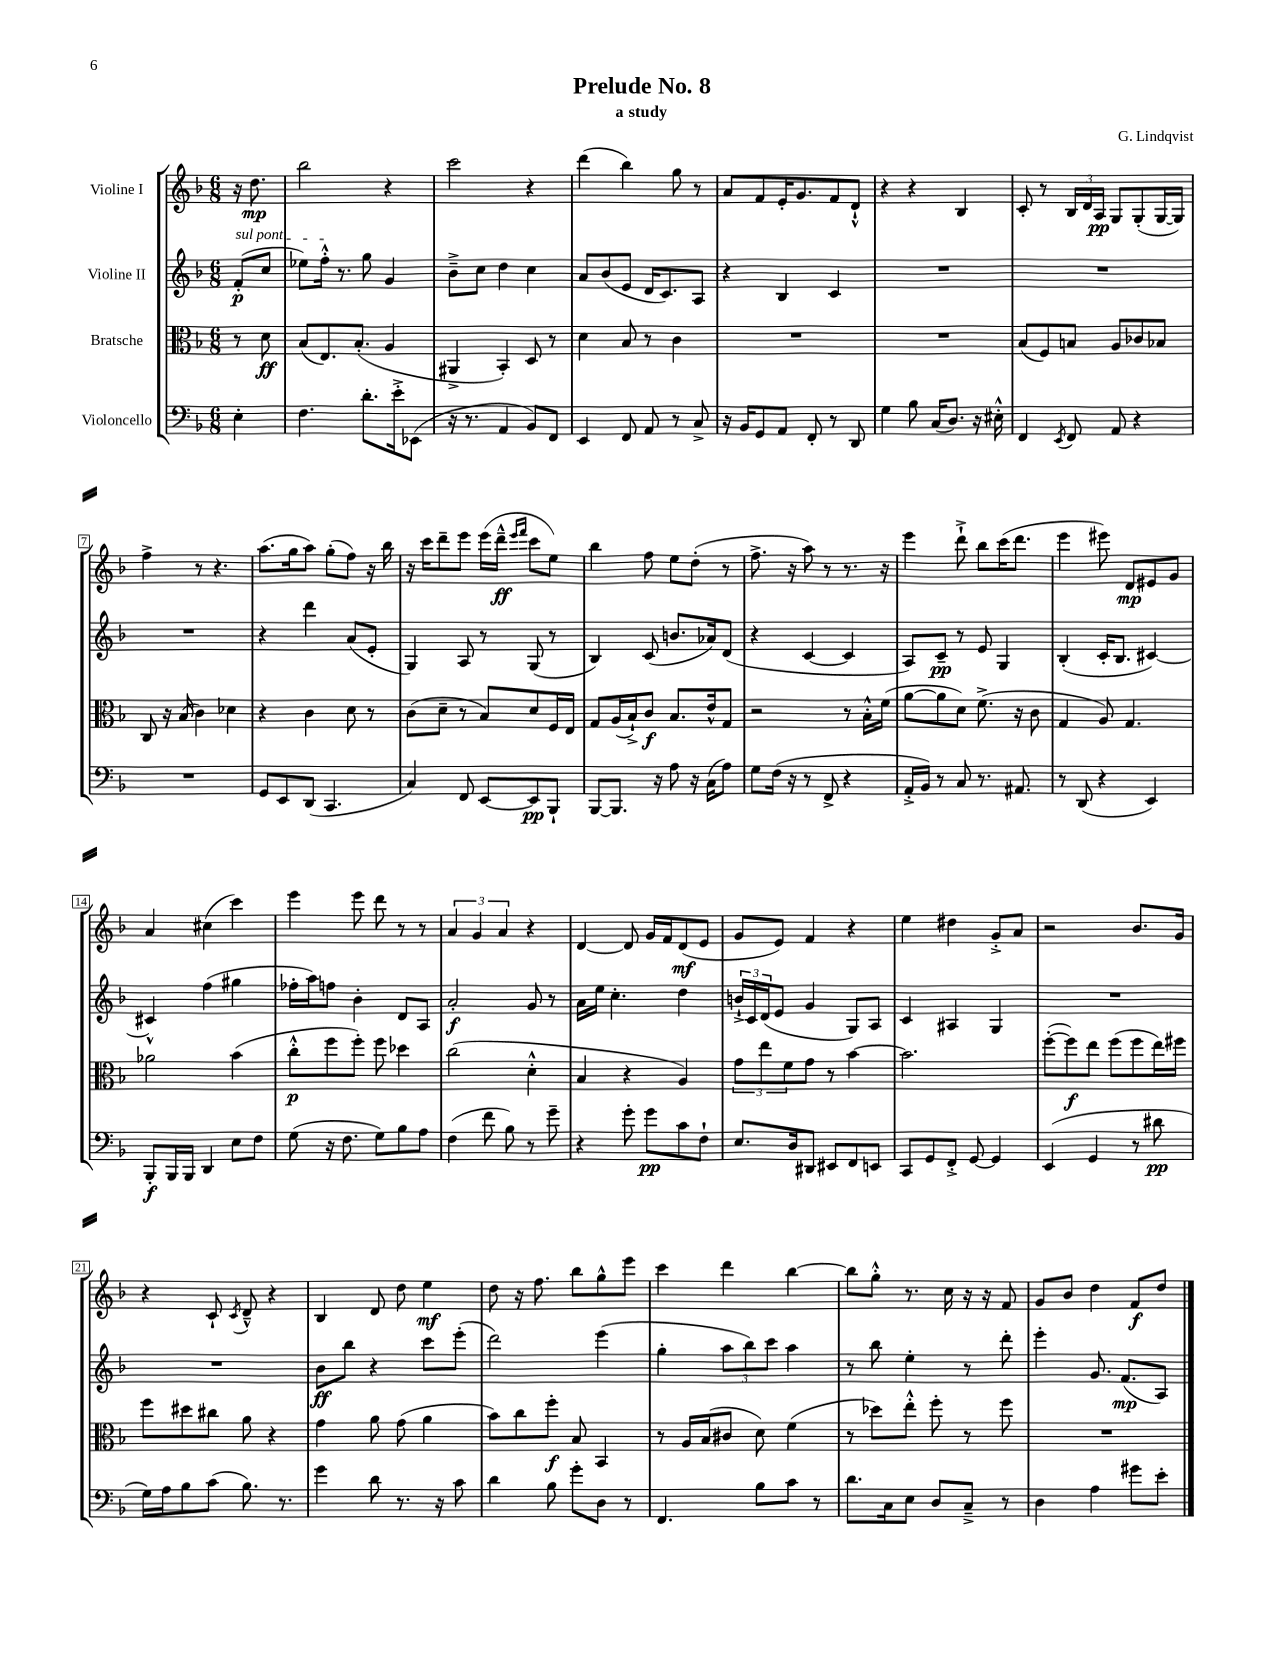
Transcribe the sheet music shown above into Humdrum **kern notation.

**kern	**dynam	**kern	**dynam	**kern	**dynam	**kern	**dynam
*part4	*part4	*part3	*part3	*part2	*part2	*part1	*part1
*staff4	*staff4	*staff3	*staff3	*staff2	*staff2	*staff1	*staff1
*I"Violoncello	*	*I"Bratsche	*	*I"Violine II	*	*I"Violine I	*
*clefF4	*	*clefC3	*	*clefG2	*	*clefG2	*
*k[b-]	*	*k[b-]	*	*k[b-]	*	*k[b-]	*
*M6/8	*	*M6/8	*	*M6/8	*	*M6/8	*
=	=	=	=	=	=	=	=
!	!	!	!	!LO:TX:a:i:t=sul pont.	!	!	!
4E'\	.	8r	.	(8f'/L	p	16r	.
.	.	.	.	.	.	8.dd\	mp
.	.	8d\	ff	8cc/J	.	.	.
=1	=1	=1	=1	=1	=1	=1	=1
4.F\	.	(8B-/L	.	8ee-X\L)	.	2bb-\	.
.	.	8.E/)	.	16ff'^^\Jk	.	.	.
.	.	.	.	8.r	.	.	.
.	.	(8.B-'/J	.	.	.	.	.
8.d'\L	.	.	.	8gg\	.	.	.
.	.	4A/	.	4g/	.	4r	.
16e'^\k	.	.	.	.	.	.	.
(8EE-X\J	.	.	.	.	.	.	.
=2	=2	=2	=2	=2	=2	=2	=2
16r	.	4AA#X^/	.	8b-~^\L	.	2ccc\	.
8.r	.	.	.	.	.	.	.
.	.	.	.	8cc\J	.	.	.
4AA/	.	4BB-'/)	.	4dd\	.	.	.
8BB-/L)	.	8D/	.	4cc\	.	4r	.
8FF/J	.	8r	.	.	.	.	.
=3	=3	=3	=3	=3	=3	=3	=3
4EE/	.	4d\	.	8a/L	.	(4ddd\	.
.	.	.	.	(8b-/	.	.	.
8FF/	.	8B-/	.	8e/J	.	4bb-\)	.
8AA/	.	8r	.	16d/KL	.	.	.
.	.	.	.	8.c/)	.	.	.
8r	.	4c\	.	.	.	8gg\	.
8C^/	.	.	.	8A/J	.	8r	.
=4	=4	=4	=4	=4	=4	=4	=4
16r	.	2.r	.	4r	.	8a/L	.
16BB-/KL	.	.	.	.	.	.	.
8GG/	.	.	.	.	.	8f/	.
8AA/J	.	.	.	4B-/	.	16e'/K	.
.	.	.	.	.	.	8.g/	.
8FF'/	.	.	.	.	.	.	.
8r	.	.	.	4c/	.	8f/	.
8DD/	.	.	.	.	.	8d`^^/J	.
=5	=5	=5	=5	=5	=5	=5	=5
4G\	.	2.r	.	2.r	.	4r	.
8B-\	.	.	.	.	.	4r	.
(16C/KL	.	.	.	.	.	.	.
8.D/J)	.	.	.	.	.	.	.
.	.	.	.	.	.	4B-/	.
16r	.	.	.	.	.	.	.
16E#X'^^\	.	.	.	.	.	.	.
=6	=6	=6	=6	=6	=6	=6	=6
4FF/	.	(8B-/L	.	2.r	.	8c'/	.
.	.	8F/)	.	.	.	8r	.
8qEE/	.	.	.	.	.	.	.
8FF/	.	8Bn/J	.	.	.	24B-/LL	.
.	.	.	.	.	.	24d/	.
.	.	.	.	.	.	24A/JJ	pp
8AA/	.	8A/L	.	.	.	8G/L	.
4r	.	8c-X/	.	.	.	(8G'/	.
.	.	8B-X/J	.	.	.	[16G/L	.
.	.	.	.	.	.	16G/JJ])	.
!!LO:LB:g=z
=7	=7	=7	=7	=7	=7	=7	=7
2.r	.	8C/	.	2.r	.	4ff^\	.
.	.	16r	.	.	.	.	.
.	.	(16B-/	.	.	.	.	.
.	.	4c\)	.	.	.	8r	.
.	.	.	.	.	.	4.r	.
.	.	4d-X\	.	.	.	.	.
=8	=8	=8	=8	=8	=8	=8	=8
8GG/L	.	4r	.	4r	.	(8.aa\L	.
8EE/	.	.	.	.	.	.	.
.	.	.	.	.	.	16gg\k	.
(8DD/J	.	4c\	.	4ddd\	.	8aa\J)	.
4.CC/	.	.	.	.	.	(8gg'\L	.
.	.	8d\	.	(8a/L	.	8ff\J)	.
.	.	8r	.	8e'/J	.	16r	.
.	.	.	.	.	.	16bb-\	.
=9	=9	=9	=9	=9	=9	=9	=9
4C/)	.	(8c\L	.	4G/)	.	16r	.
.	.	.	.	.	.	16ccc\KL	.
.	.	8d~\J	.	.	.	8ddd~\	.
8FF/	.	8r	.	8A/	.	8eee\J	.
[8EE/L	.	8B-/L)	.	8r	.	(16eee\LL	.
.	.	.	.	.	.	16ddd~^^\JJ	ff
.	.	.	.	.	.	16qqeee/LL	.
.	.	.	.	.	.	16qqfff/JJ	.
8EE/]	pp	8d/	.	(8G/	.	8ccc\L	.
8BBB-`/J	.	16F/L	.	8r	.	8ee\J)	.
.	.	16E/JJ	.	.	.	.	.
=10	=10	=10	=10	=10	=10	=10	=10
[8BBB-/L	.	8G/L	.	4B-/)	.	4bb-\	.
8.BBB-/J]	.	(16A/L	.	.	.	.	.
.	.	16B-`^/J)	.	.	.	.	.
.	.	8c/J	f	(8c/	.	8ff\	.
16r	.	.	.	.	.	.	.
8A\	.	8.B-/L	.	8.bn/L	.	8ee\L	.
16r	.	.	.	.	.	(8dd'\J	.
(16C\KL	.	16e^^/k	.	16a-X/k)	.	.	.
8A\J)	.	8G/J	.	(8d/J	.	8r	.
=11	=11	=11	=11	=11	=11	=11	=11
8G\L	.	2r	.	4r	.	8.ff^\	.
(16F\Jk	.	.	.	.	.	.	.
16r	.	.	.	.	.	16r	.
8r	.	.	.	[4c/	.	8aa\)	.
8FF^/	.	.	.	.	.	8r	.
4r	.	8r	.	4c/]	.	8.r	.
.	.	16B-'^^\LL	.	.	.	.	.
.	.	(16f\JJ	.	.	.	16r	.
=12	=12	=12	=12	=12	=12	=12	=12
16AA'^/LL	.	[8a\L	.	8A/L)	.	4eee\	.
16BB-/JJ)	.	.	.	.	.	.	.
8r	.	8a\]	.	8c~/J	pp	.	.
8C/	.	8d\J)	.	8r	.	8ddd`^\	.
8.r	.	(8.f^\	.	8e/	.	8bb-\L	.
.	.	.	.	4G/	.	(16ccc\K	.
8.AA#X/	.	16r	.	.	.	8.ddd\J	.
.	.	8c\	.	.	.	.	.
=13	=13	=13	=13	=13	=13	=13	=13
8r	.	4G/	.	(4B-'/	.	4eee\	.
(8DD/	.	.	.	.	.	.	.
4r	.	8A/)	.	16c'/KL	.	8eee#X\)	.
.	.	.	.	8.B-/J	.	.	.
.	.	4.G/	.	.	.	8d/L	mp
4EE/)	.	.	.	[4c#X/)	.	8e#X/	.
.	.	.	.	.	.	8g/J	.
!!LO:LB:g=z
=14	=14	=14	=14	=14	=14	=14	=14
8BBB-'/L	f	2a-X\	.	4c#X^^/]	.	4a/	.
16BBB-/L	.	.	.	.	.	.	.
16BBB-/JJ	.	.	.	.	.	.	.
4DD/	.	.	.	(4ff\	.	(4cc#X\	.
8E\L	.	(4b-\	.	4gg#X\	.	4ccc\)	.
8F\J	.	.	.	.	.	.	.
=15	=15	=15	=15	=15	=15	=15	=15
(8G\	.	8cc'^^\L	p	16ff-X'\LL	.	4eee\	.
.	.	.	.	16aa\J)	.	.	.
16r	.	8ff\	.	8ffn\J	.	.	.
8.F\	.	.	.	.	.	.	.
.	.	8ff'\J)	.	4b-'\	.	8eee\	.
8G\L)	.	8ff\	.	.	.	8ddd\	.
8B-\	.	4dd-X\	.	8d/L	.	8r	.
8A\J	.	.	.	8A/J	.	8r	.
=16	=16	=16	=16	=16	=16	=16	=16
(4F\	.	(2cc\	.	2a'/	f	6a/	.
.	.	.	.	.	.	6g/	.
8f\	.	.	.	.	.	.	.
.	.	.	.	.	.	6a/	.
8B-\)	.	.	.	.	.	.	.
8r	.	4d'^^\	.	8g/	.	4r	.
8g~\	.	.	.	8r	.	.	.
=17	=17	=17	=17	=17	=17	=17	=17
4r	.	4B-/	.	16a\LL	.	[4d/	.
.	.	.	.	16ee\JJ	.	.	.
.	.	.	.	4.cc'\	.	.	.
8g'\	.	4r	.	.	.	8d/]	.
8g\L	pp	.	.	.	.	16g/LL	.
.	.	.	.	.	.	16f/J	.
8c\	.	4A/)	.	4dd\	.	(8d/	mf
8F`\J	.	.	.	.	.	8e/J	.
=18	=18	=18	=18	=18	=18	=18	=18
8.E/L	.	12g\L	.	24bn`^/LL	.	8g/L	.
.	.	.	.	24c/	.	.	.
.	.	12ee\	.	(24d/J	.	.	.
.	.	.	.	8e/J	.	8e/J)	.
.	.	12f\	.	.	.	.	.
16D/k	.	.	.	.	.	.	.
8DD#X/J	.	8g\J	.	4g/	.	4f/	.
8EE#X/L	.	8r	.	.	.	.	.
8FF/	.	[4b-\	.	8G/L)	.	4r	.
8EEn/J	.	.	.	8A/J	.	.	.
=19	=19	=19	=19	=19	=19	=19	=19
8CC/L	.	2.b-\]	.	4c/	.	4ee\	.
8GG/	.	.	.	.	.	.	.
8FF'^/J	.	.	.	4A#X/	.	4dd#X\	.
[8GG/	.	.	.	.	.	.	.
4GG/]	.	.	.	4G/	.	8g'^/L	.
.	.	.	.	.	.	8a/J	.
=20	=20	=20	=20	=20	=20	=20	=20
(4EE/	.	([8ff'\L	.	2.r	.	2r	.
.	.	8ff\])	f	.	.	.	.
4GG/	.	8ee\J	.	.	.	.	.
.	.	(8ff\L	.	.	.	.	.
8r	.	8ff\	.	.	.	8.b-/L	.
8d#X\	pp	16ee\L)	.	.	.	.	.
.	.	16ff#X\JJ	.	.	.	16g/Jk	.
!!LO:LB:g=z
=21	=21	=21	=21	=21	=21	=21	=21
16G\LL)	.	8ff\L	.	2.r	.	4r	.
16A\J	.	.	.	.	.	.	.
8B-\	.	8dd#X\	.	.	.	.	.
(8c\J	.	8cc#X\J	.	.	.	8c`/	.
.	.	.	.	.	.	8qc/	.
8.B-\)	.	8a\	.	.	.	8d~^^/	.
.	.	4r	.	.	.	4r	.
8.r	.	.	.	.	.	.	.
=22	=22	=22	=22	=22	=22	=22	=22
4g\	.	4g\	.	8b-\L	ff	4B-/	.
.	.	.	.	8bb-\J	.	.	.
8d\	.	8a\	.	4r	.	8d/	.
8.r	.	(8g\	.	.	.	8dd\	.
.	.	4a\	.	8ccc\L	.	4ee\	mf
16r	.	.	.	.	.	.	.
8c\	.	.	.	(8eee'\J	.	.	.
=23	=23	=23	=23	=23	=23	=23	=23
4d\	.	8b-\L)	.	2ddd\)	.	8dd\	.
.	.	8cc\	.	.	.	16r	.
.	.	.	.	.	.	8.ff\	.
8B-\	.	8ff'\J	f	.	.	.	.
8g'\L	.	8B-/	.	.	.	8bb-\L	.
8D\J	.	4BB-/	.	(4eee\	.	8gg^^\	.
8r	.	.	.	.	.	8eee\J	.
=24	=24	=24	=24	=24	=24	=24	=24
4.FF/	.	8r	.	4gg'\	.	4ccc\	.
.	.	16A/LL	.	.	.	.	.
.	.	(16B-/J	.	.	.	.	.
.	.	8c#X/J	.	12aa\L	.	4ddd\	.
.	.	.	.	12bb-\)	.	.	.
8B-\L	.	8d\)	.	.	.	.	.
.	.	.	.	12ccc\J	.	.	.
8c\J	.	(4f\	.	4aa\	.	[4bb-\	.
8r	.	.	.	.	.	.	.
=25	=25	=25	=25	=25	=25	=25	=25
8.d\L	.	8r	.	8r	.	8bb-\L]	.
.	.	8dd-X\L)	.	8bb-\	.	8gg'^^\J	.
16C\k	.	.	.	.	.	.	.
8E\J	.	8ee'^^\J	.	4ee'\	.	8.r	.
8D/L	.	8ff'\	.	.	.	.	.
.	.	.	.	.	.	16cc\	.
8C~^/J	.	8r	.	8r	.	16r	.
.	.	.	.	.	.	16r	.
8r	.	8ff\	.	8ddd'\	.	8f/	.
=26	=26	=26	=26	=26	=26	=26	=26
4D\	.	2.r	.	4eee'\	.	8g/L	.
.	.	.	.	.	.	8b-/J	.
4A\	.	.	.	8.g/	.	4dd\	.
.	.	.	.	(8.f/L	mp	.	.
8g#X\L	.	.	.	.	.	8f/L	f
8e'\J	.	.	.	8A/J)	.	8dd/J	.
==	==	==	==	==	==	==	==
*-	*-	*-	*-	*-	*-	*-	*-
